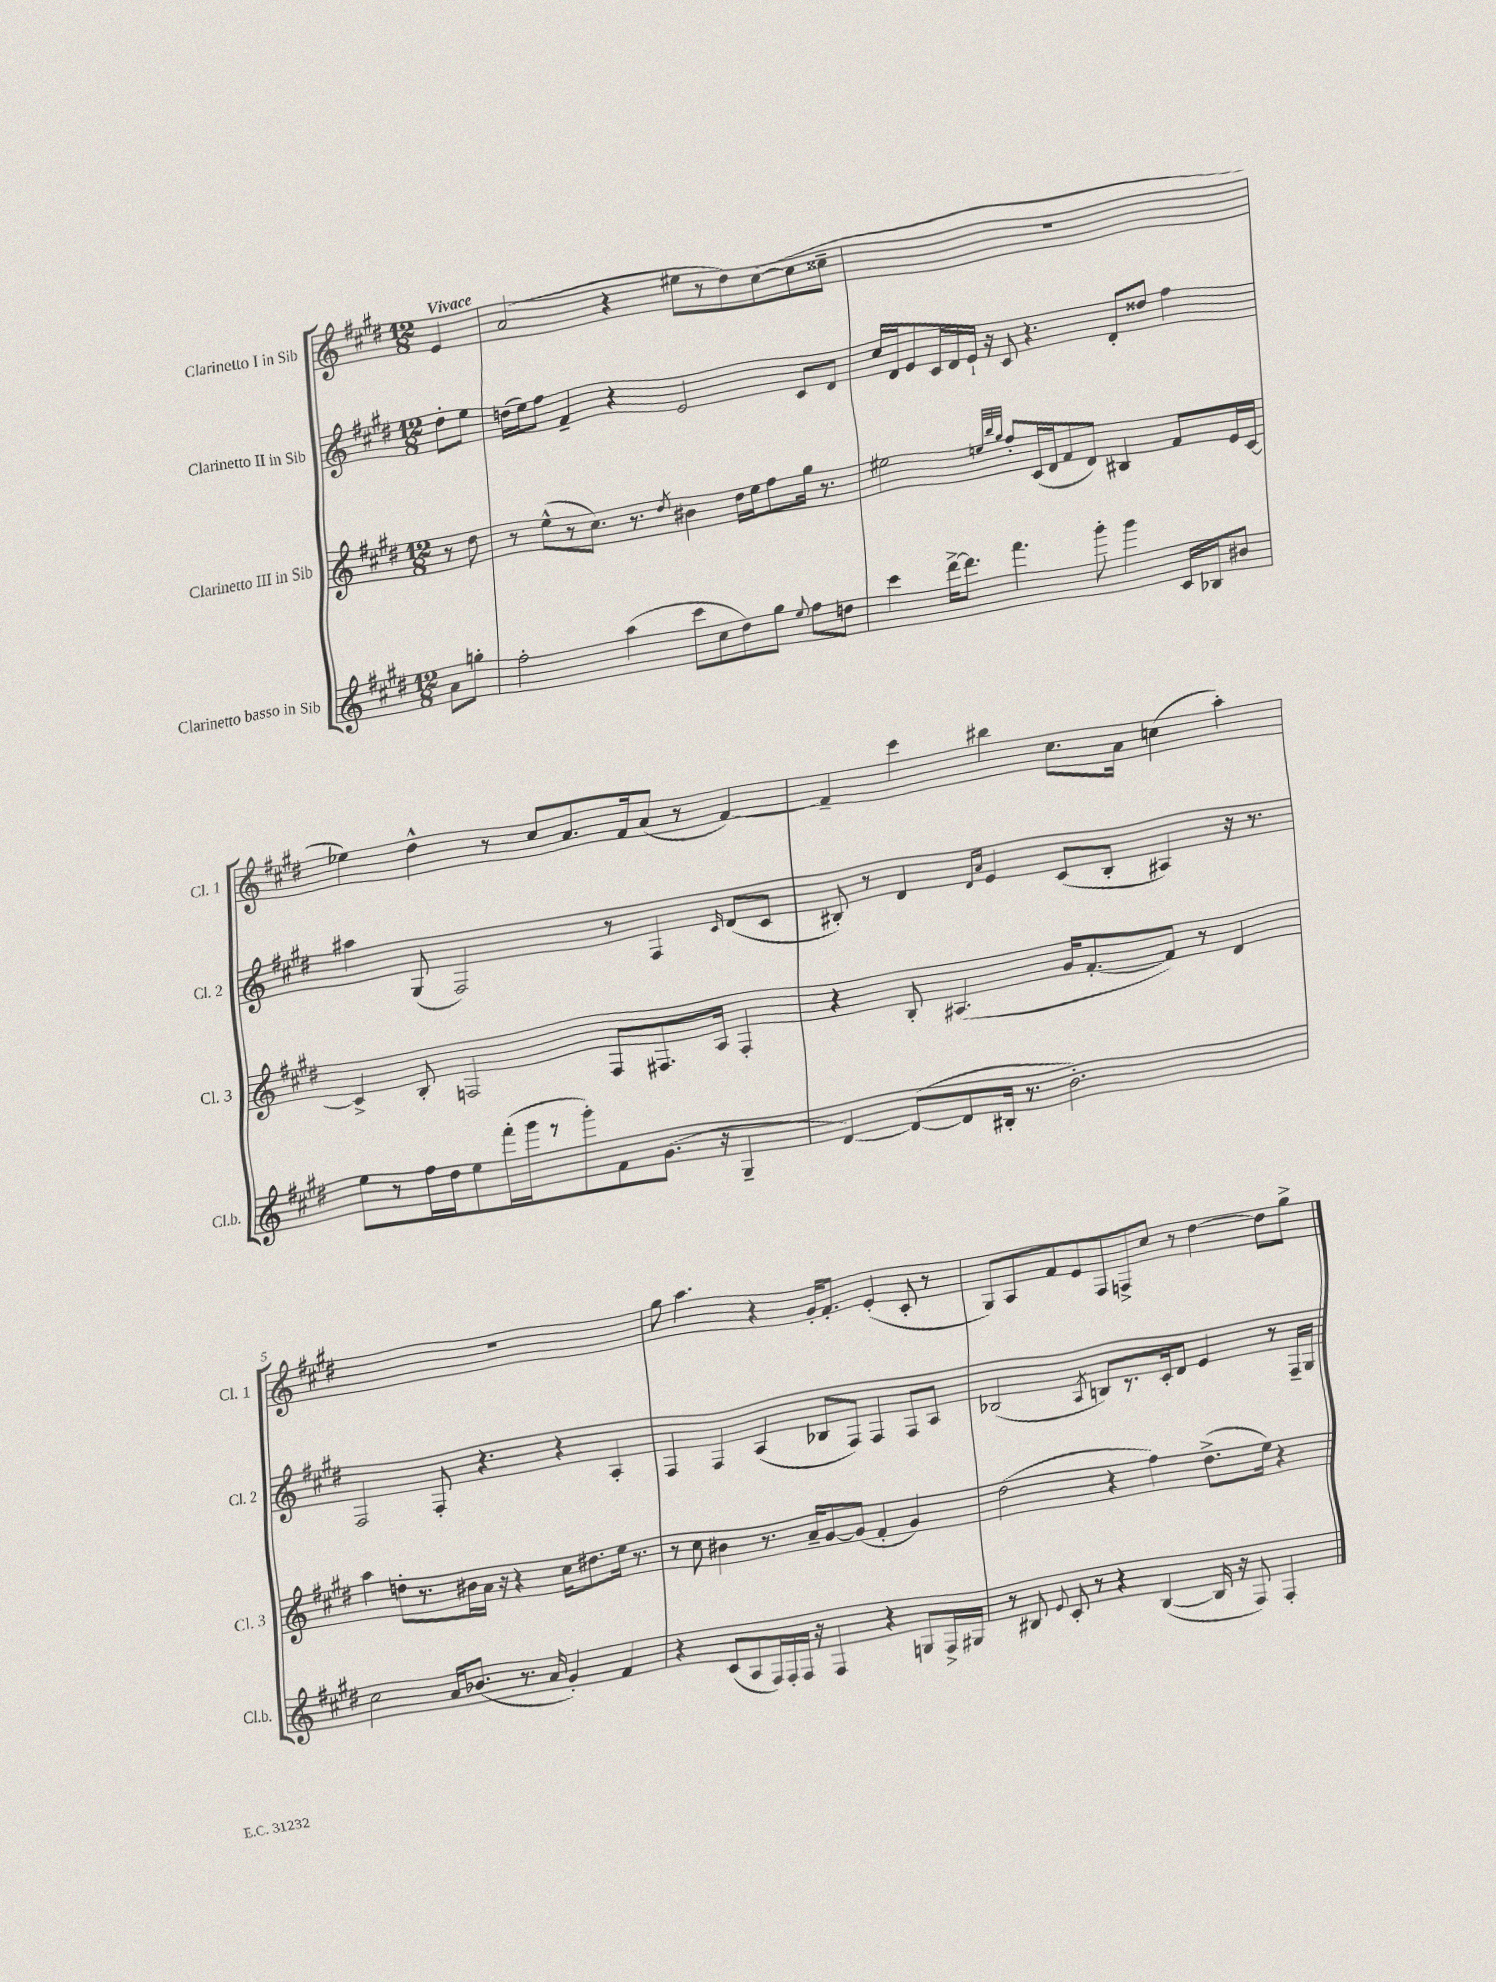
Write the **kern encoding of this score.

**kern	**kern	**kern	**kern
*staff4	*staff3	*staff2	*staff1
*clefG2	*clefG2	*clefG2	*clefG2
*k[f#c#g#d#]	*k[f#c#g#d#]	*k[f#c#g#d#]	*k[f#c#g#d#]
*M12/8	*M12/8	*M12/8	*M12/8
8a	8r	8dd#'	4e
8gg'	8dd#	8ee	.
=	=	=	=
2ff#'	8r	(16dd	(2a
.	.	16ee)	.
.	(8ee^^	8ff#	.
.	8r	4f#~	.
.	8.cc#)	.	.
(4aa	.	4r	4r
.	8.r	.	.
.	8qdd#	.	.
8ccc#	4b#	2e	8ee#
8cc#	.	.	8r
8dd#)	16dd#	.	8dd#)
.	16ee	.	.
8gg#	8ff#	.	([8cc#
8qqee	.	.	.
8ff#	16gg#	8c#	8cc#]
.	8.r	.	.
8dd	.	8d#	8cc##~
=	=	=	=
4ccc#	2ee#	16cc#	1.r
.	.	16d#	.
.	.	8e	.
[16ddd#^	.	16c#	.
8.ddd#]	.	16d#	.
.	.	16e`	.
.	.	16r	.
.	32qqee	.	.
.	32qqbb	.	.
.	32qqgg#	.	.
4.fff#	8ff#'	8c#	.
.	(16c#	4.r	.
.	16d#	.	.
.	8f#	.	.
8ggg#'	8d#)	.	.
4ggg#	4B#	8d#'	.
.	.	8dd##	.
16c#	8f#	4ff#	.
16B-	.	.	.
8b#	16e	.	.
.	[16c#	.	.
=	=	=	=
8ee	4c#^]	4aa#	4ee-)
8r	.	.	.
16ff#	8B'	(8G#	4dd#^^
16dd#	.	.	.
8ee	2F	2F#)	.
(16fff#'	.	.	8r
16ggg#	.	.	.
8r	.	.	8cc#
8ggg#')	.	.	8.a
8f#	8F	8r	.
.	.	.	16f#
(8.g#	8.F#	4F#	(8a
.	.	.	8r
16r	16A	.	.
.	.	16qqc#	.
4G#~	4F#'	(8d#	[4f#)
.	.	8c#	.
=	=	=	=
[4d#)	4r	8B#')	4f#~]
.	.	8r	.
(8d#_	8B'	4d#	4ccc#
8d#]	(4.A#	.	.
.	.	16qqd#	.
.	.	16qqa	.
16B#'	.	4e	4bb#
8.r	.	.	.
2.b')	16g#	(8c#	8.cc#
.	[8.f#'	.	.
.	.	8B#'	.
.	.	.	16a
.	8f#])	4A#)	(4cc
.	8r	.	.
.	4d#	16r	4aa')
.	.	8.r	.
=	=	=	=
2cc#	4aa	2F#	1.r
.	8dd'	.	.
.	8.r	.	.
16a	.	8F#'	.
(8.b-	16b#	.	.
.	16a	4.r	.
.	16r	.	.
8.r	4r	.	.
16a	.	.	.
4g#')	16cc#	4r	.
.	8.dd#	.	.
4f#	16ee	4A'	.
.	8.r	.	.
=	=	=	=
4r	8r	4F#	8gg#
.	8cc#	.	4.aa
(8c#	4b#	4F#	.
8A	.	.	.
16F#)	8.r	(4A	4r
16F#'	.	.	.
16F#	.	.	.
16r	16a~	.	.
4F#	[8g#	8B-	16g#'
.	.	.	8.f#'
.	(8g#]	8F#)	.
4r	4f#'	4F#	(4e'
8G	4g#)	8F#	8c#'
16F#^	.	8A	8r
16G#	.	.	.
=	=	=	=
8r	(2dd#	(2B-	8G#)
8B#	.	.	8A
8qqe	.	.	.
8c#'	.	.	8f#
8r	.	.	8e
.	.	8qA	.
4r	4r	8B)	8F#
.	.	8.r	8F^
([4B#	4ff#)	.	8cc#
.	.	16c#'	.
.	.	8d#	8r
16B#]	(8.dd#^	4e	[4dd#
16r	.	.	.
8F#)	.	.	.
.	16ee)	.	.
4F#'	4r	8r	8dd#]
.	.	16F#~	8gg#^
.	.	16G#	.
==	==	==	==
*-	*-	*-	*-
